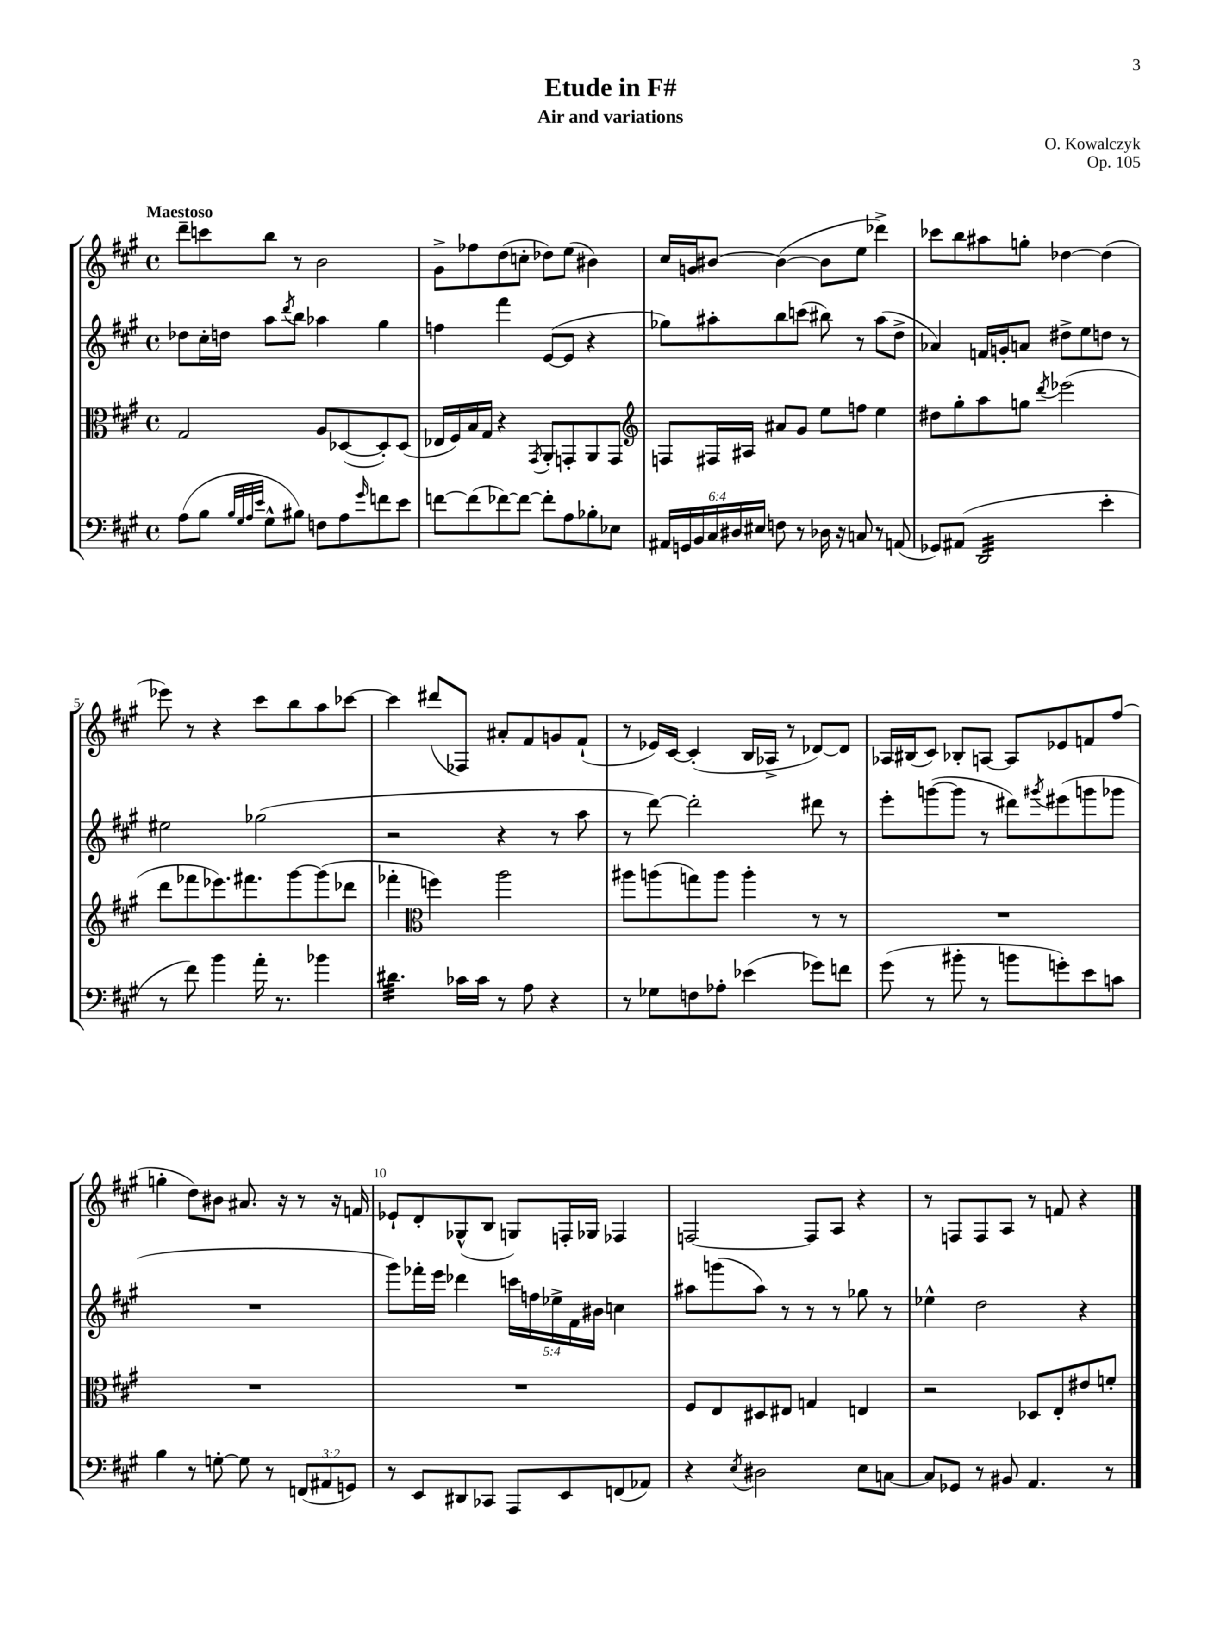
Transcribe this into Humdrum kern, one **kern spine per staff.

**kern	**kern	**kern	**kern
*staff4	*staff3	*staff2	*staff1
*clefF4	*clefC3	*clefG2	*clefG2
*k[f#c#g#]	*k[f#c#g#]	*k[f#c#g#]	*k[f#c#g#]
*M4/4	*M4/4	*M4/4	*M4/4
*met(c)	*met(c)	*met(c)	*met(c)
(8A	2G#	8dd-	8ddd~
8B	.	16cc#'	8ccc
.	.	16dd	.
32qqB	.	.	.
32qqG#	.	.	.
32qqA	.	.	.
32qqe	.	.	.
8G#^^	.	8aa	8bb
.	.	8qddd	.
8B#)	.	8bb	8r
8F	8A	4aa-	2b
8A	([8D-	.	.
16qqg#	.	.	.
8f	8D-'])	4gg#	.
8e	(8D-	.	.
=	=	=	=
[8f	16E-	4ff	8g#^
.	16F#)	.	.
(8f]	16B	.	8ff-
.	16G#	.	.
[8f-)	4r	4fff#	(8dd
8f-_	.	.	8cc'
.	8qGG#	.	.
8f-']	8AA'	([8e	8dd-)
8A	8GG'	8e]	(8ee
8B-'	8AA	4r	4b#)
8E-	8GG	.	.
=	=	=	=
*	*clefG2	*	*
24AA#	8F	8gg-)	16cc#
24GG	.	.	.
.	.	.	16g
24BB	.	.	.
24C#	16F#	8aa#'	[8b#
24D#	.	.	.
.	16A#	.	.
24E#	.	.	.
8F	8a#	8bb	(4b#_
8r	8g#	(8ccc	.
16D-	8ee	8bb#)	8b#]
16r	.	.	.
8C	8ff	8r	8ee
8r	4ee	(8aa#	4ddd-^)
(8AA	.	8dd^	.
=	=	=	=
8GG-)	8dd#	4a-)	8ccc-
(8AA#	8gg#'	.	8bb
2DD	8aa	16f	8aa#
.	.	16g'	.
.	8gg	8a	8gg'
.	8qddd	.	.
.	(2eee-	8dd#^	[4dd-
.	.	8ee	.
4e'	.	8dd	(4dd-]
.	.	8r	.
=	=	=	=
8r	8ddd	2ee#	8eee-)
8f#)	8fff-	.	8r
4b	8.eee-)	.	4r
.	8.fff#	.	.
16a'	.	(2gg-	8ccc#
8.r	.	.	.
.	[8ggg#	.	8bb
4b-	(8ggg#]	.	8aa
.	8ddd-	.	[8ccc-
=	=	=	=
4.d#	4fff-'	2r	4ccc-]
*	*clefC3	*	*
.	4ff)	.	(8ddd#
16c-	.	.	8F-)
16c-	.	.	.
8r	2aa	4r	8a#'
8A	.	.	8f#
4r	.	8r	8g
.	.	8aa	(8f#`
=	=	=	=
8r	8aa#	8r	8r
8G-	(8aa	[8ddd)	16e-)
.	.	.	[16c#
8F	8gg)	2ddd']	(4c#']
8A-'	8aa	.	.
(4e-	4aa'	.	16B
.	.	.	16A-^
.	.	.	8r
8g-)	8r	8ddd#	[8d-)
8f	8r	8r	8d-]
=	=	=	=
(8g#	1r	8eee'	16A-
.	.	.	(16B#
8r	.	([8ggg	8c#)
8b#'	.	8ggg]	8B-'
8r	.	8r	[8A
8b	.	8ddd#)	8A]
.	.	8qggg#	.
8g')	.	(8eee#	8e-
8e	.	8ggg	8f
8c	.	8ggg-	(8ff#
=	=	=	=
4B	1r	1r	4gg'
8r	.	.	8dd)
[8G'	.	.	8b#
8G]	.	.	8.a#
8r	.	.	.
.	.	.	16r
(12FF	.	.	8r
12AA#	.	.	.
.	.	.	16r
12GG)	.	.	.
.	.	.	16f
=	=	=	=
8r	1r	8ggg#)	8e-`
8EE	.	16fff-'	8d'
.	.	16eee	.
8DD#	.	4ddd-	(8G-^^
8CC-	.	.	8B
8AAA	.	20ccc	8G)
.	.	20ff	.
.	.	20ee-^	.
8EE	.	.	16F'
.	.	20f#	.
.	.	.	16G-
.	.	20b#	.
(8FF	.	4cc	4F-
8AA-)	.	.	.
=	=	=	=
4r	8F#	8aa#	[2F
.	8E	(8ggg	.
8qE	.	.	.
2D#	8D#	8aa#)	.
.	8E#	8r	.
.	4G	8r	8F]
.	.	8r	8A
8E	4E	8gg-	4r
[8C	.	8r	.
=	=	=	=
8C]	2r	4ee-^^	8r
8GG-	.	.	8F
8r	.	2dd	8F
8BB#	.	.	8A
4.AA	8D-	.	8r
.	8E'	.	8f
.	8e#	4r	4r
8r	8f'	.	.
==	==	==	==
*-	*-	*-	*-
